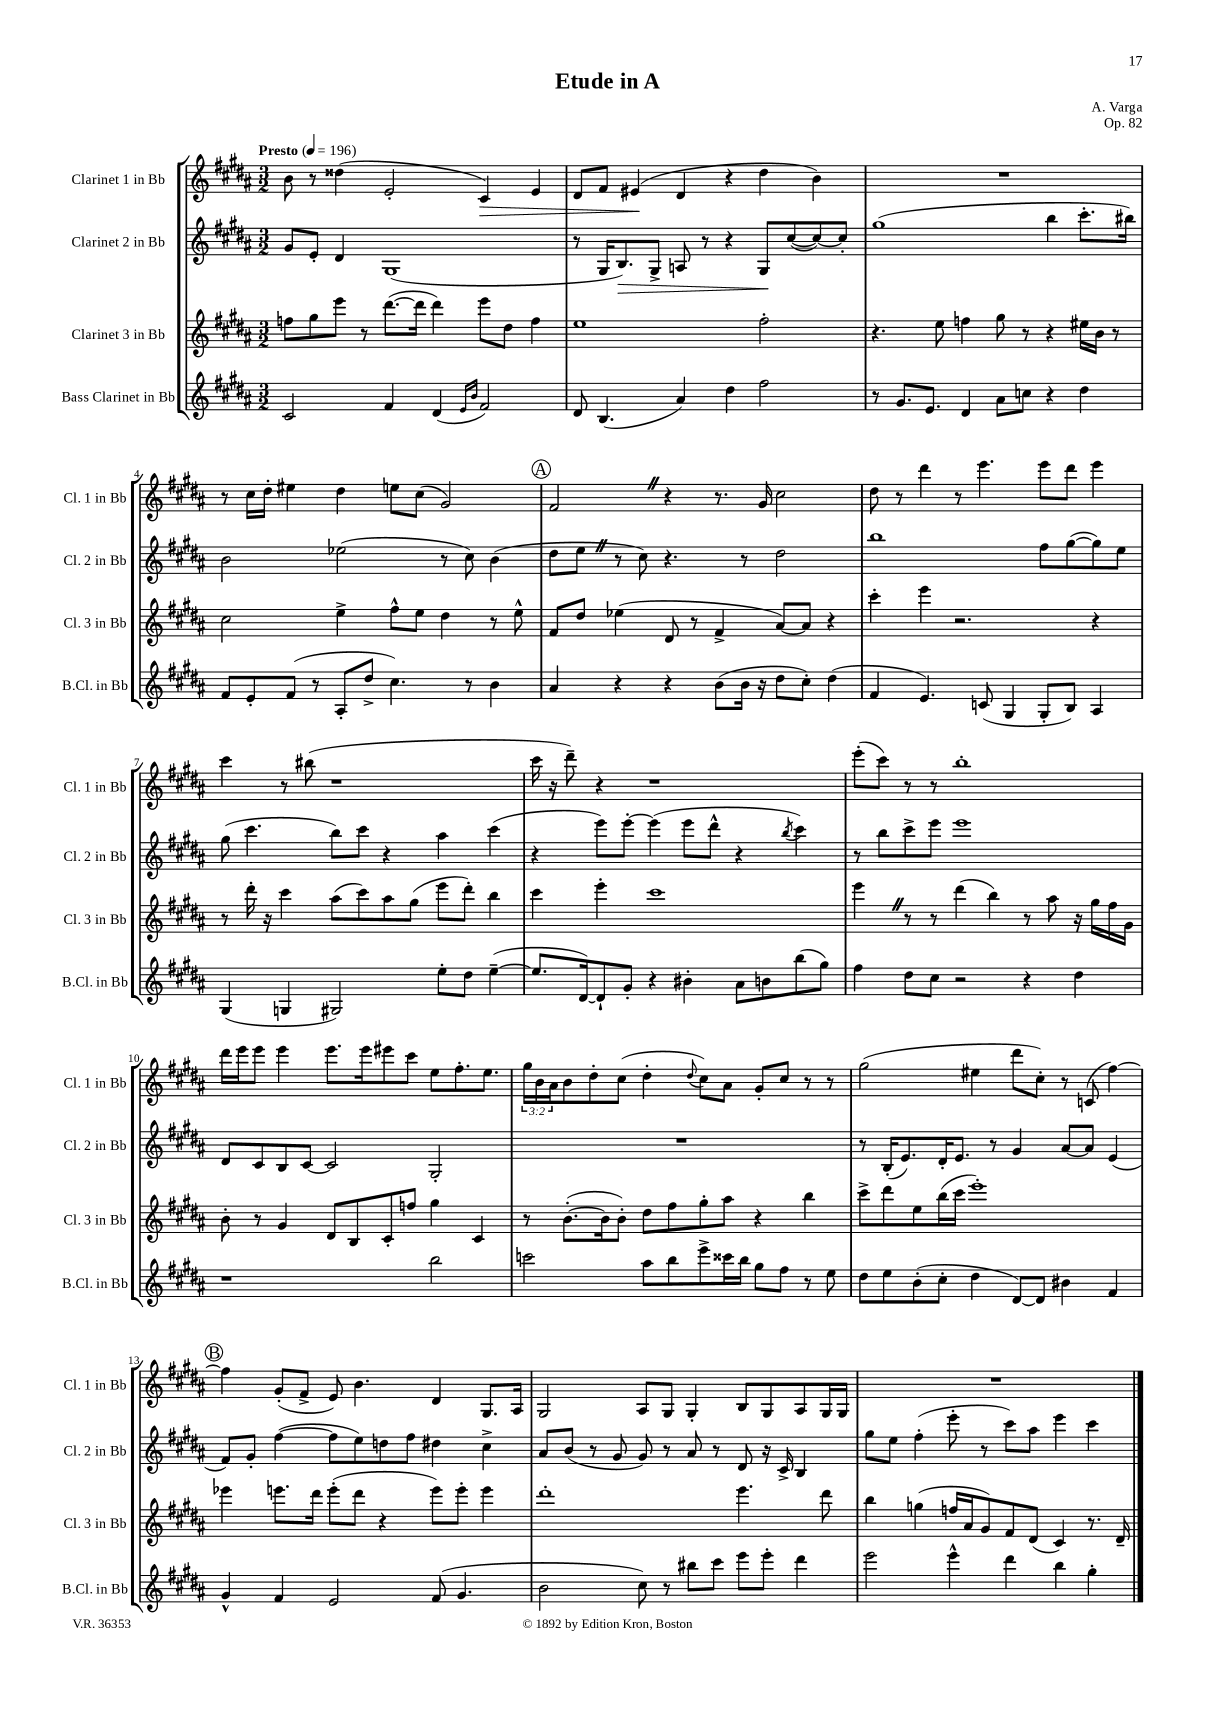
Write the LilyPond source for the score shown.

\header { title = "Etude in A" composer = "A. Varga" opus = "Op. 82" }
<<
\new StaffGroup <<
\new Staff = "s0" \with { instrumentName = "Clarinet 1 in Bb" shortInstrumentName = "Cl. 1 in Bb" } {
    \clef treble \key b \major \numericTimeSignature \time 3/2 \override Staff.TupletNumber.text = #tuplet-number::calc-fraction-text \tempo "Presto" 4 = 196
    b'8 r8 disis''4( e'2-. cis'4\>) e'4 |
    dis'8 fis'8 eis'4\!( dis'4 r4 dis''4 b'4) |
    R1. |
    r8 cis''16 dis''16-. eis''4 dis''4 e''8 cis''8( gis'2) |
    \mark \markup { \circle "A" } fis'2 \once \override BreathingSign.text = \markup { \musicglyph "scripts.caesura.straight" } \breathe r4 r8. gis'16 cis''2 |
    dis''8 r8 dis'''4 r8 e'''4. e'''8 dis'''8 e'''4 |
    cis'''4 r8 bis''8( r1 |
    cis'''16 r16 dis'''8--) r4 r1 |
    e'''8-.( cis'''8) r8 r8 b''1-. |
    dis'''16 e'''16 e'''8 e'''4 e'''8. e'''16 eis'''8 cis'''8 e''8 fis''8.-. e''8. |
    \tuplet 3/2 { gis''16 b'16 ais'16 } b'8 dis''8-. cis''8( dis''4-. \appoggiatura { dis''8 } cis''8) ais'8 gis'8-. cis''8 r8 r8 |
    gis''2( eis''4 dis'''8 cis''8-.) r8 c'8( fis''4~) |
    \mark \markup { \circle "B" } fis''4 gis'8-.( fis'8-> e'8) b'4. dis'4 gis8. ais16 |
    gis2 ais8 gis8 gis4-. b8 gis8 ais8 gis16 gis16 |
    R1. \bar "|." |
}
\new Staff = "s1" \with { instrumentName = "Clarinet 2 in Bb" shortInstrumentName = "Cl. 2 in Bb" } {
    \clef treble \key b \major \numericTimeSignature \time 3/2
    gis'8 e'8-. dis'4 gis1( |
    r8 gis16 b8.\>) gis8-> a8 r8 r4 gis8\! cis''8~( cis''8~) cis''8-. |
    gis''1( b''4 cis'''8.-. bis''16) |
    b'2 ees''2( r8 cis''8) b'4( |
    \mark \markup { \circle "A" } dis''8 e''8 \once \override BreathingSign.text = \markup { \musicglyph "scripts.caesura.straight" } \breathe r8 cis''8) r4. r8 dis''2 |
    b''1 fis''8 gis''8~( gis''8) e''8 |
    gis''8( cis'''4. b''8) cis'''8 r4 ais''4 cis'''4( |
    r4 e'''8) e'''8~-. e'''4( e'''8 dis'''8-^ r4 \acciaccatura { b''8 } cis'''4) |
    r8 b''8 cis'''8-> e'''8 e'''1 |
    dis'8 cis'8 b8 cis'8~ cis'2 gis2-. |
    R1. |
    r8 b16-.( e'8.) dis'16-. e'8. r8 gis'4 ais'8~ ais'8 e'4( |
    \mark \markup { \circle "B" } fis'8) gis'8-. fis''4~( fis''8 e''8) d''8 fis''8 dis''4 cis''4-> |
    ais'8 b'8( r8 gis'8 gis'8) r8 ais'8 r8 dis'8 r16 cis'16-> b4 |
    gis''8 e''8 fis''4-.( e'''8-. r8 cis'''8) ais''8 e'''4 cis'''4 \bar "|." |
}
\new Staff = "s2" \with { instrumentName = "Clarinet 3 in Bb" shortInstrumentName = "Cl. 3 in Bb" } {
    \clef treble \key b \major \numericTimeSignature \time 3/2
    f''8 gis''8 e'''8 r8 dis'''8.~( dis'''16 dis'''4) e'''8 dis''8 f''4 |
    e''1 fis''2-. |
    r4. e''8 f''4 gis''8 r8 r4 eis''16 b'16 r8 |
    cis''2 e''4-> fis''8-^ e''8 dis''4 r8 e''8-^ |
    \mark \markup { \circle "A" } fis'8 dis''8 ees''4( dis'8 r8 fis'4-> ais'8~) ais'8 r4 |
    cis'''4-. e'''4 r2. r4 |
    r8 dis'''16-. r16 cis'''4 ais''8( cis'''8) ais''8 gis''8( e'''8 dis'''8-.) b''4 |
    cis'''4 e'''4-. cis'''1 |
    e'''4 \once \override BreathingSign.text = \markup { \musicglyph "scripts.caesura.straight" } \breathe r8 r8 dis'''4( b''4) r8 ais''8 r16 gis''16 fis''16 gis'16 |
    b'8-. r8 gis'4 dis'8 b8 cis'8-. f''8 gis''4 cis'4 |
    r8 b'8.~-.( b'16 b'8-.) dis''8 fis''8 gis''8-. ais''8 r4 b''4 |
    cis'''8-> dis'''8 e''8 b''16( cis'''16 e'''1-.) |
    \mark \markup { \circle "B" } ees'''4 e'''8. dis'''16 e'''8-.( dis'''8 r4 e'''8) e'''8-. e'''4 |
    dis'''1-. e'''4. dis'''8 |
    b''4 g''4( f''16 ais'16 gis'8) fis'8 dis'8( cis'4) r8. dis'16-- \bar "|." |
}
\new Staff = "s3" \with { instrumentName = "Bass Clarinet in Bb" shortInstrumentName = "B.Cl. in Bb" } {
    \clef treble \key b \major \numericTimeSignature \time 3/2
    cis'2 fis'4 dis'4( \grace { e'16 b'16 } fis'2) |
    dis'8 b4.( ais'4) dis''4 fis''2 |
    r8 gis'8. e'8. dis'4 ais'8 c''8 r4 dis''4 |
    fis'8 e'8-. fis'8( r8 ais8-. dis''8-> cis''4.) r8 b'4 |
    \mark \markup { \circle "A" } ais'4 r4 r4 b'8( b'16 r16 dis''8 cis''8-.) dis''4( |
    fis'4 e'4.) c'8( gis4 gis8-. b8) ais4 |
    gis4( g4 gis2) e''8-. dis''8 e''4~--( |
    e''8. dis'16~) dis'8-! gis'8-. r4 bis'4-. ais'8 b'8 b''8( gis''8) |
    fis''4 dis''8 cis''8 r2 r4 dis''4 |
    r1 b''2 |
    c'''2 ais''8 b''8 e'''8-> cisis'''16 b''16 gis''8 fis''8 r8 e''8 |
    dis''8 e''8 b'8-.( cis''8-. dis''4 dis'8~) dis'8 bis'4 fis'4 |
    \mark \markup { \circle "B" } gis'4-^ fis'4 e'2 fis'8( gis'4. |
    b'2 cis''8) r8 bis''8 cis'''8 e'''8 e'''8-. dis'''4 |
    e'''2 e'''4-^ dis'''4 b''4 gis''4-. \bar "|." |
}
>>
>>
